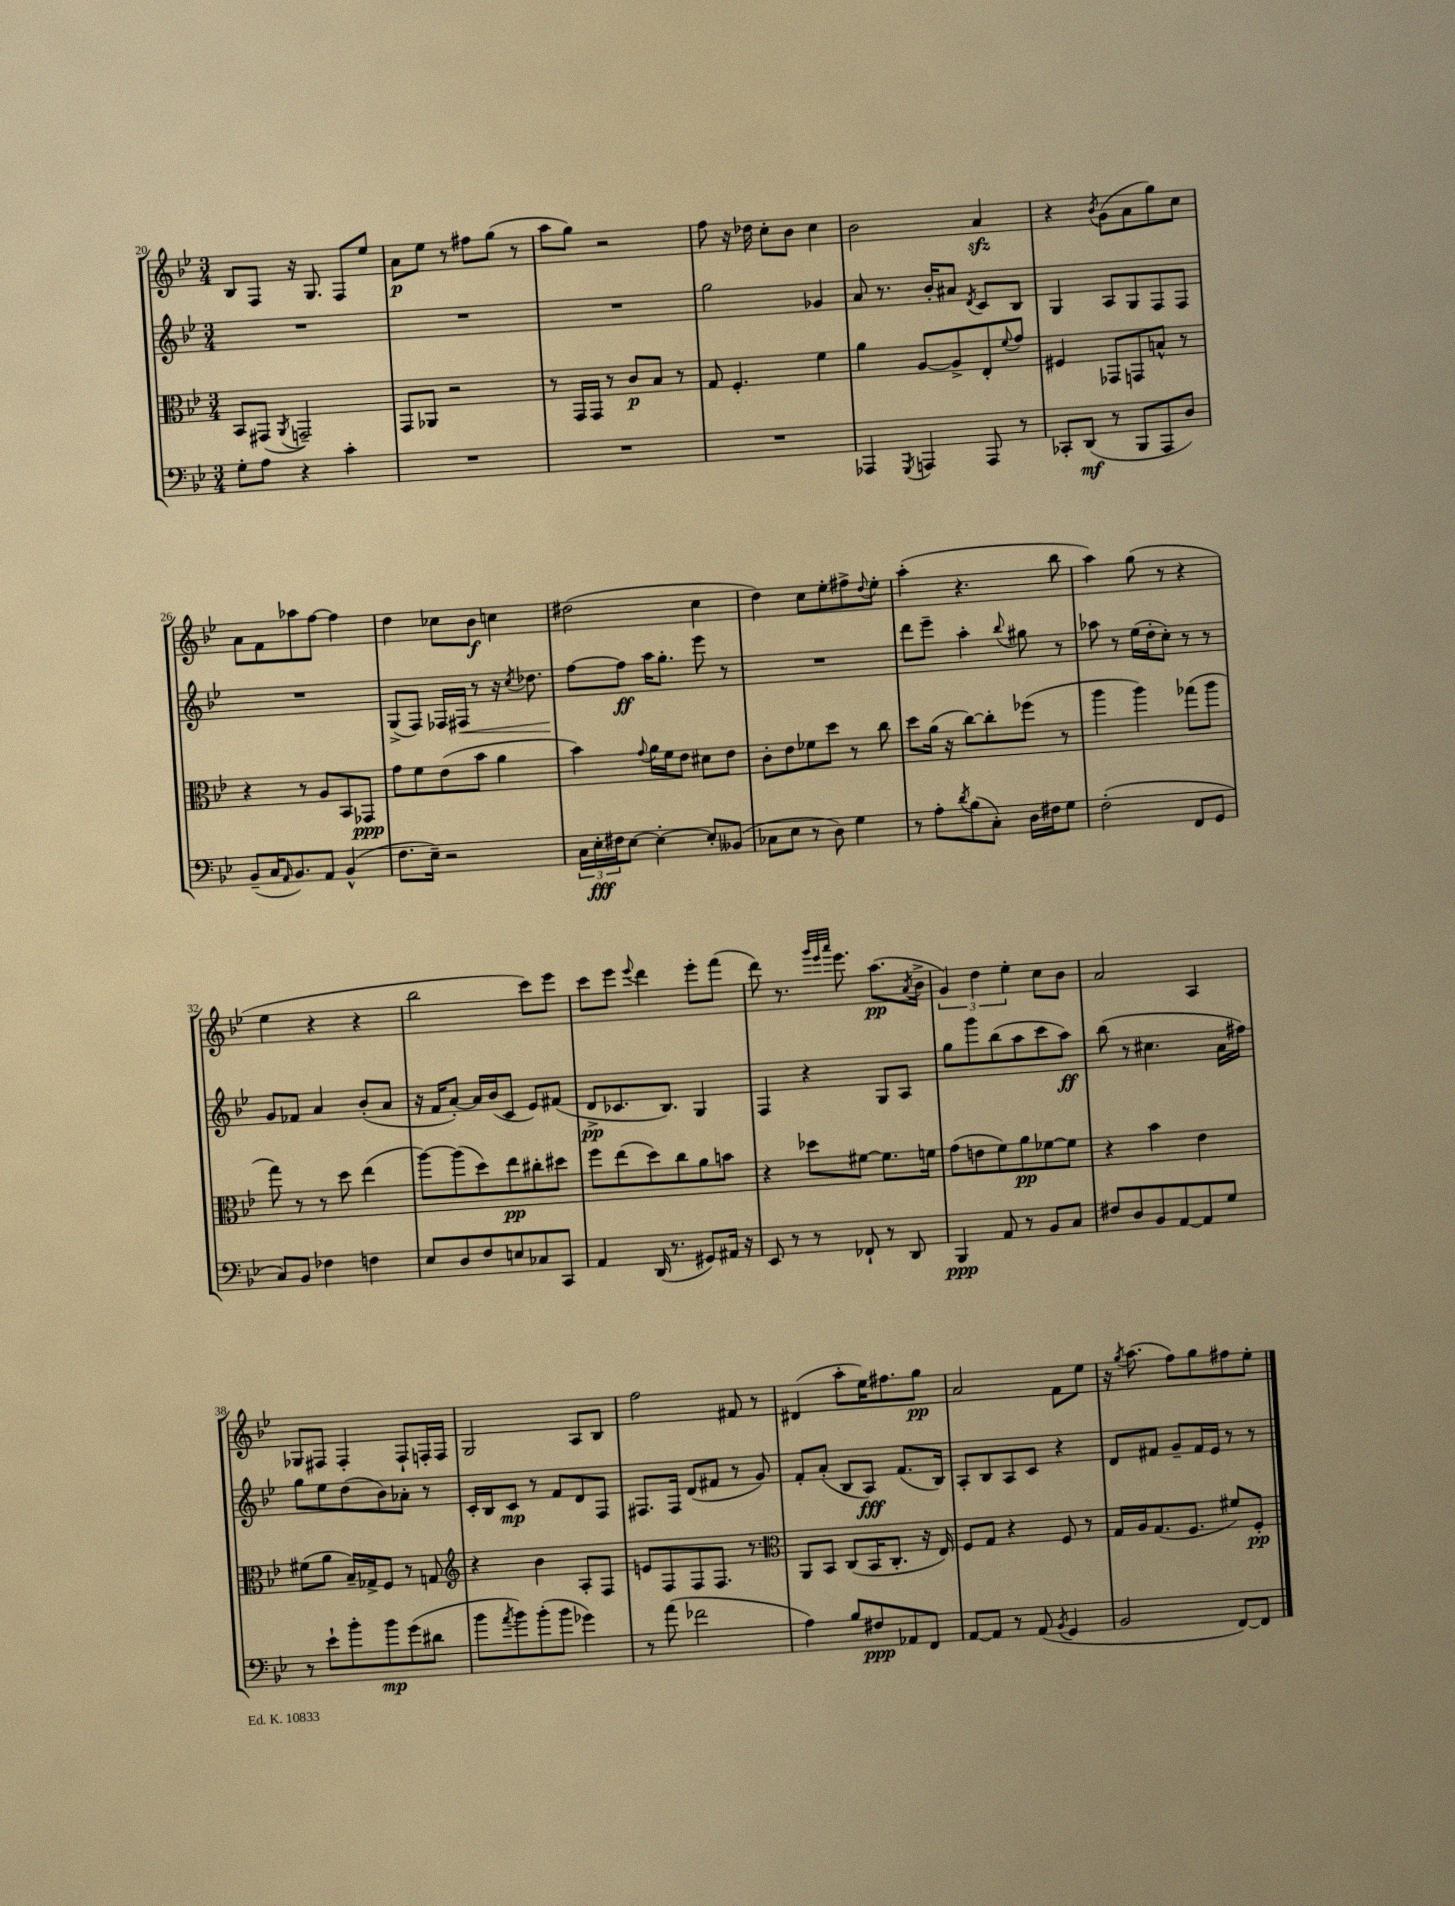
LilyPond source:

<<
\new StaffGroup <<
\new Staff = "s0" {
    \clef treble \key bes \major \numericTimeSignature \time 3/4
    bes8 f8 r16 g8. f8 ees''8 |
    a'8\p ees''8 r8 fis''8 g''8( r8 |
    a''8 g''8) r2 |
    f''8 r16 des''16 c''8-. bes'8 c''4 |
    bes'2 a'4\sfz |
    r4 \acciaccatura { bes'8 } g'8( a'8 g''8) c''8 |
    a'8 f'8 aes''8 f''8~ f''4 |
    d''4 ces''8 bes'8\f c''4 |
    dis''2( c''4 |
    d''4) c''8 ees''8-. fis''8-> \appoggiatura { d''8 } ees''8-. |
    a''4-.( r4. bes''8 |
    a''4) g''8( r8 r4 |
    ees''4 r4 r4 |
    bes''2 c'''8) ees'''8 |
    c'''8 ees'''8 \appoggiatura { ees'''8 } d'''4 ees'''8-. f'''8( |
    d'''8) r8. \grace { g'''32 ees'''32 a'''32 } ees'''8. a''8.\pp( \acciaccatura { a'8 } bes'16-> |
    \tuplet 3/2 { g'4) d''4 ees''4-. } c''8 bes'8 |
    a'2 a4 |
    ges8 fis8 fis4-. fis8-! f16-. f16 |
    g2 a8 bes8 |
    f''2 fis'8 r8 |
    dis'4( a''8-. ees''16) fis''8. g''8\pp |
    a'2 f'8 ees''8 |
    r16 \acciaccatura { g''8 } a''8.( f''8) g''8 fis''8 ees''8-. \bar "|." |
}
\new Staff = "s1" {
    \clef treble \key bes \major \numericTimeSignature \time 3/4
    R2. |
    R2. |
    R2. |
    g''2 ges'4 |
    a'8 r8. bes'16-. ais'8 \acciaccatura { d'8 } c'8 bes8 |
    g4 a8 g8 f8 f8 |
    R2. |
    g8->( f8) fes16 fis16\< r8 r16 \acciaccatura { c''8 } des''8. |
    f''8~\! f''8\ff a''16 g''8.-. ees'''8 r8 |
    R2. |
    d'''8 ees'''8-- a''4-. \appoggiatura { bes''8 } gis''8 r8 |
    aes''8 r8 ees''16( d''16-. c''8-.) r8 r8 |
    g'8 fes'8 a'4 bes'8-.( a'8 |
    r16 f'16 a'8~-.) a'16 bes'16( c'8 ees'8) fis'8( |
    d'8->\pp ces'8. bes8.) g4 |
    f4 r4 g8 a8 |
    g''8 g'''8 bes''8( a''8 c'''8 a''8\ff) |
    bes''8( r8 cis''4. a'16 fis''16) |
    g''8 ees''8 d''8( bes'8) aes'8-. r8 |
    c'16-. bes16 c'8\mp r8 f'8 d'8 f8 |
    fis8. fis16 d'8( fis'8 r8 g'8) |
    f'8-. a'8-.( bes8 a8\fff) f'8.( bes16) |
    a8-. bes8 a8 c'8 r4 |
    d'8 fis'8 g'8-- fis'16 ees'16 r8 r8 \bar "|." |
}
\new Staff = "s2" {
    \clef alto \key bes \major \numericTimeSignature \time 3/4
    bes,8 gis,8( \acciaccatura { a,8 } g,2--) |
    g,8 aes,8 r2 |
    r8 g,16 g,16 r8 c'8\p bes8 r8 |
    g8 f4.-. f'4 |
    a'4 a8~ a8-> ees8-. \appoggiatura { f'8 } g'8 |
    fis4 ges,8 g,8 b8-^ r8 |
    r4 r8 a8 bes,8 ges,8\ppp |
    g'8 f'8 ees'8( bes'8 a'4 |
    bes'4) \appoggiatura { g'8 } a'16 f'16 ees'8 dis'8 ees'8 |
    c'8-. ees'8 fes'8 d''8 r8 c''8 |
    d''8 a'16( r16 c''8~) c''8-. fes''8( r8 |
    a''4 a''4) ges''8( a''8 |
    g''8) r8 r8 d''8 ees''4( |
    a''8~) a''8( d''8) ees''8\pp cis''8-. dis''8 |
    f''8 ees''8( d''8) c''8 a'8 b'8 |
    r4 des''8 fis'8~ fis'8. f'16 |
    g'8( e'8 f'8) a'8\pp fes'8~ fes'8 |
    r4 bes'4 ees'4 |
    fis'8( a'8 bes16--) ges16-> f8 r8 g8 |
    \clef treble r4 bes'4 a8-. f8 |
    e'8 f8 f8 f8. r8. |
    \clef alto a,8 bes,8 c8( bes,16 c8.-. r16 ees16) |
    f8 g8 r4 f8 r8 |
    g16 a16 g8.( f8. fis'8) f8-.\pp \bar "|." |
}
\new Staff = "s3" {
    \clef bass \key bes \major \numericTimeSignature \time 3/4
    g8-. a8 r4 c'4-. |
    R2. |
    R2. |
    R2. |
    aes,,4 \acciaccatura { g,,8 } a,,4 a,,8 r8 |
    ces,8-. d,8\mf( r8 bes,,8 a,,8 d8) |
    bes,8--( c16 \grace { a,16 } bes,8.) a,8 bes,4-^( |
    f8. ees16--) r2 |
    \tuplet 3/2 { c16 ees16-.\fff fis16 } ees8~ ees4~-. ees8-. beses,8( |
    ces8 ees8 r8 d8) g4 |
    r8 a8-. \acciaccatura { d'8 } bes8( c8-.) d16 fis16 g8 |
    f2-.( f,8 g,8 |
    c8) bes,8 fes4 f4 |
    ees8 d8 f8 e8 ces8 c,8 |
    a,4 d,16( r8. gis,8) ais,16 r16 |
    ees,8 r8 r8 fes,8-! r8 d,8 |
    bes,,4\ppp a,8 r8 bes,8 c8 |
    fis8 d8 bes,8 a,8~ a,8 g8 |
    r8 ees'8-! bes'8-. bes'8\mp g'8( dis'8 |
    bes'8 \acciaccatura { a'8 } bes'8) bes'8-.( bes'8 ges'4) |
    r8 a'8( fes'2 |
    a4) bes8 fis8\ppp aes,8 f,8 |
    a,8~ a,8 r8 a,8( \acciaccatura { bes,8 } g,4 |
    bes,2 f,8~) f,8 \bar "|." |
}
>>
>>
\layout { \context { \Score currentBarNumber = #20 } }
